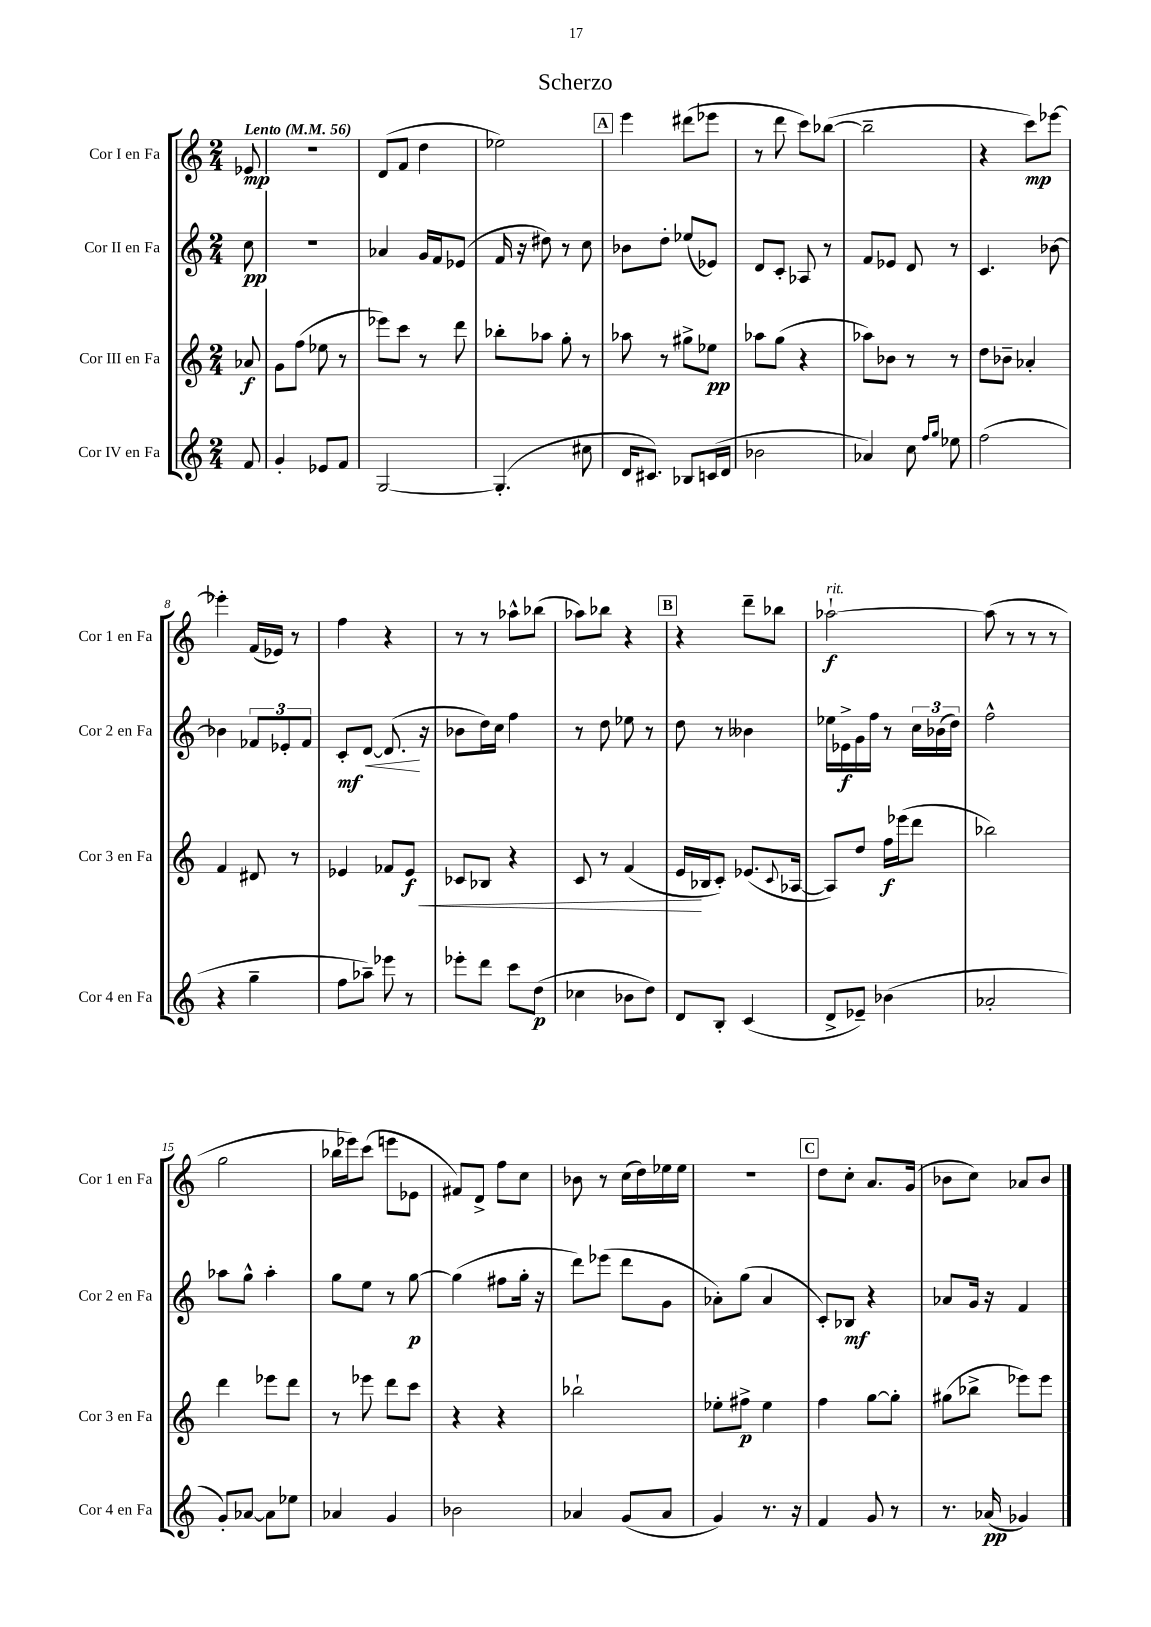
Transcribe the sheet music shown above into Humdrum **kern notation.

**kern	**dynam	**kern	**dynam	**kern	**dynam	**kern	**dynam
*part4	*part4	*part3	*part3	*part2	*part2	*part1	*part1
*staff4	*staff4	*staff3	*staff3	*staff2	*staff2	*staff1	*staff1
*I"Cor IV en Fa	*	*I"Cor III en Fa	*	*I"Cor II en Fa	*	*I"Cor I en Fa	*
*I'Cor 4 en Fa	*	*I'Cor 3 en Fa	*	*I'Cor 2 en Fa	*	*I'Cor 1 en Fa	*
*clefG2	*	*clefG2	*	*clefG2	*	*clefG2	*
*k[]	*	*k[]	*	*k[]	*	*k[]	*
*M2/4	*	*M2/4	*	*M2/4	*	*M2/4	*
*MM56	*	*MM56	*	*MM56	*	*MM56	*
=	=	=	=	=	=	=	=
!	!	!	!	!	!	!LO:TX:a:B:t=Lento	!
8f/	.	8a-X/	f	8cc\	pp	8e-X/	mp
=1	=1	=1	=1	=1	=1	=1	=1
4g'/	.	8g\L	.	2r	.	2r	.
.	.	(8ff\J	.	.	.	.	.
8e-X/L	.	8ee-X\	.	.	.	.	.
8f/J	.	8r	.	.	.	.	.
=2	=2	=2	=2	=2	=2	=2	=2
[2G/	.	8eee-X\L)	.	4a-X/	.	(8d/L	.
.	.	8ccc\J	.	.	.	8f/J	.
.	.	8r	.	16g/LL	.	4dd\	.
.	.	.	.	16f/J	.	.	.
.	.	8ddd\	.	(8e-X/J	.	.	.
=3	=3	=3	=3	=3	=3	=3	=3
(4.G'/]	.	8bb-X'\L	.	16f/	.	2ee-X\)	.
.	.	.	.	16r	.	.	.
.	.	8aa-X\J	.	8dd#X\)	.	.	.
.	.	8gg'\	.	8r	.	.	.
8cc#X\	.	8r	.	8cc\	.	.	.
!!LO:REH:place=s1:t=A
=4	=4	=4	=4	=4	=4	=4	=4
16d/KL	.	8aa-X\	.	8b-X\L	.	4eee\	.
8.c#X/J)	.	.	.	.	.	.	.
.	.	8r	.	8dd'\J	.	.	.
8B-X/L	.	8gg#X^\L	.	(8ee-X/L	.	(8ddd#X\L	.
(16cn/L	.	8ee-X\J	pp	8e-X/J)	.	8eee-X\J	.
16d/JJ	.	.	.	.	.	.	.
=5	=5	=5	=5	=5	=5	=5	=5
2b-X\	.	8aa-X\L	.	8d/L	.	8r	.
.	.	(8gg\J	.	8c'/J	.	8ddd\	.
.	.	4r	.	8A-X/	.	8ccc\L)	.
.	.	.	.	8r	.	([8bb-X\J	.
=6	=6	=6	=6	=6	=6	=6	=6
4a-X/)	.	8aa-X\L)	.	8f/L	.	2bb-~\]	.
.	.	8b-X\J	.	8e-X/J	.	.	.
8cc\	.	8r	.	8d/	.	.	.
16qqff/LL	.	.	.	.	.	.	.
16qqgg/JJ	.	.	.	.	.	.	.
8ee-X\	.	8r	.	8r	.	.	.
=7	=7	=7	=7	=7	=7	=7	=7
(2ff\	.	8dd\L	.	4.c/	.	4r	.
.	.	8b-X~\J	.	.	.	.	.
.	.	4a-X'/	.	.	.	8ccc\L)	mp
.	.	.	.	[8b-X\	.	[8eee-X\J	.
!!LO:LB:g=z
=8	=8	=8	=8	=8	=8	=8	=8
4r	.	4f/	.	4b-X\]	.	4eee-X'\]	.
4gg~\	.	8d#X/	.	12f-X/L	.	(16f/LL	.
.	.	.	.	.	.	16e-X/JJ)	.
.	.	.	.	12e-X'/	.	.	.
.	.	8r	.	.	.	8r	.
.	.	.	.	12f-/J	.	.	.
=9	=9	=9	=9	=9	=9	=9	=9
!	!	!	!	!	!LO:HP:b	!	!
8ff\L	.	4e-X/	.	8c'/L	< mf	4ff\	.
8aa-X~\J)	.	.	.	[8d/J	.	.	.
8eee-X\	.	8f-X/L	.	(8.d/]	.	4r	.
!	!	!	!LO:HP:b	!	!	!	!
8r	.	8e-/J	< f	.	.	.	.
.	.	.	.	16r	[	.	.
=10	=10	=10	=10	=10	=10	=10	=10
8eee-X'\L	.	8c-X/L	.	8b-X\L	.	8r	.
8ddd\J	.	8B-X/J	.	16dd\L)	.	8r	.
.	.	.	.	16cc\JJ	.	.	.
8ccc\L	.	4r	.	4ff\	.	8aa-X^^\L	.
(8dd\J	p	.	.	.	.	(8bb-X\J	.
=11	=11	=11	=11	=11	=11	=11	=11
4cc-X\	.	8c/	.	8r	.	8aa-X\L)	.
.	.	8r	.	8dd\	.	8bb-X\J	.
8b-X\L	.	(4f/	.	8ee-X\	.	4r	.
8dd\J)	.	.	.	8r	.	.	.
!!LO:REH:place=s1:t=B
=12	=12	=12	=12	=12	=12	=12	=12
8d/L	.	16e/LL	.	8dd\	.	4r	.
.	.	16B-X/J	[	.	.	.	.
8B'/J	.	8c'/J)	.	8r	.	.	.
(4c/	.	(8.e-X/L	.	4b--X\	.	8ddd~\L	.
.	.	.	.	.	.	8bb-X\J	.
.	.	8qqc/	.	.	.	.	.
.	.	[16A-X/Jk	.	.	.	.	.
=13	=13	=13	=13	=13	=13	=13	=13
!	!	!	!	!	!	!LO:TX:a:i:t=rit.	!
8d^/L	.	8A-/L])	.	16ee-X\LL	.	[2aa-X`\	f
.	.	.	.	16e-X^\	f	.	.
8e-X~/J)	.	8dd/J	.	16g\	.	.	.
.	.	.	.	16ff\JJ	.	.	.
(4b-X\	.	16ff\LL	f	8r	.	.	.
.	.	(16eee-X\J	.	.	.	.	.
.	.	8ddd\J	.	24cc\LL	.	.	.
.	.	.	.	(24b-X\	.	.	.
.	.	.	.	24dd\JJ)	.	.	.
=14	=14	=14	=14	=14	=14	=14	=14
2a-X'/	.	2bb-X\)	.	2ff^^\	.	(8aa-\]	.
.	.	.	.	.	.	8r	.
.	.	.	.	.	.	8r	.
.	.	.	.	.	.	8r	.
!!LO:LB:g=z
=15	=15	=15	=15	=15	=15	=15	=15
8g'/L)	.	4ddd\	.	8aa-X\L	.	2gg\	.
[8a-X/J	.	.	.	8gg^^\J	.	.	.
8a-\L]	.	8eee-X\L	.	4aa-'\	.	.	.
8ee-X\J	.	8ddd\J	.	.	.	.	.
=16	=16	=16	=16	=16	=16	=16	=16
4a-X/	.	8r	.	8gg\L	.	16bb-X\LL	.
.	.	.	.	.	.	16eee-X\J)	.
.	.	8eee-X\	.	8ee\J	.	(8ccc\J	.
4g/	.	8ddd\L	.	8r	.	8eeen\L	.
.	.	8ccc\J	.	[8gg\	p	8e-X\J	.
=17	=17	=17	=17	=17	=17	=17	=17
2b-X\	.	4r	.	(4gg\]	.	8f#X/L)	.
.	.	.	.	.	.	8d^/J	.
.	.	4r	.	8ff#X\L	.	8ff\L	.
.	.	.	.	16gg'\Jk	.	8cc\J	.
.	.	.	.	16r	.	.	.
=18	=18	=18	=18	=18	=18	=18	=18
4a-X/	.	2bb-X`\	.	8ddd\L)	.	8b-X\	.
.	.	.	.	(8eee-X\J	.	8r	.
(8g/L	.	.	.	8ddd\L	.	(16cc\LL	.
.	.	.	.	.	.	16dd\)	.
8a-/J	.	.	.	8g\J	.	16ee-X\	.
.	.	.	.	.	.	16ee-\JJ	.
=19	=19	=19	=19	=19	=19	=19	=19
4g/)	.	8ee-X'\L	.	8a-X'\L)	.	2r	.
.	.	8ff#X^\J	p	(8gg\J	.	.	.
8.r	.	4ee-\	.	4a-/	.	.	.
16r	.	.	.	.	.	.	.
!!LO:REH:place=s1:t=C
=20	=20	=20	=20	=20	=20	=20	=20
4f/	.	4ff\	.	8c'/L)	.	8dd\L	.
.	.	.	.	8B-X/J	mf	8cc'\J	.
8g/	.	[8gg\L	.	4r	.	8.a/L	.
8r	.	8gg'\J]	.	.	.	.	.
.	.	.	.	.	.	(16g/Jk	.
=21	=21	=21	=21	=21	=21	=21	=21
8.r	.	(8gg#X\L	.	8a-X/L	.	8b-X\L	.
.	.	8bb-X^\J	.	16g/Jk	.	8cc\J)	.
(16a-X/	pp	.	.	16r	.	.	.
4g-X/)	.	8eee-X\L)	.	4f/	.	8a-X/L	.
.	.	8eee-\J	.	.	.	8b-/J	.
==	==	==	==	==	==	==	==
*-	*-	*-	*-	*-	*-	*-	*-
